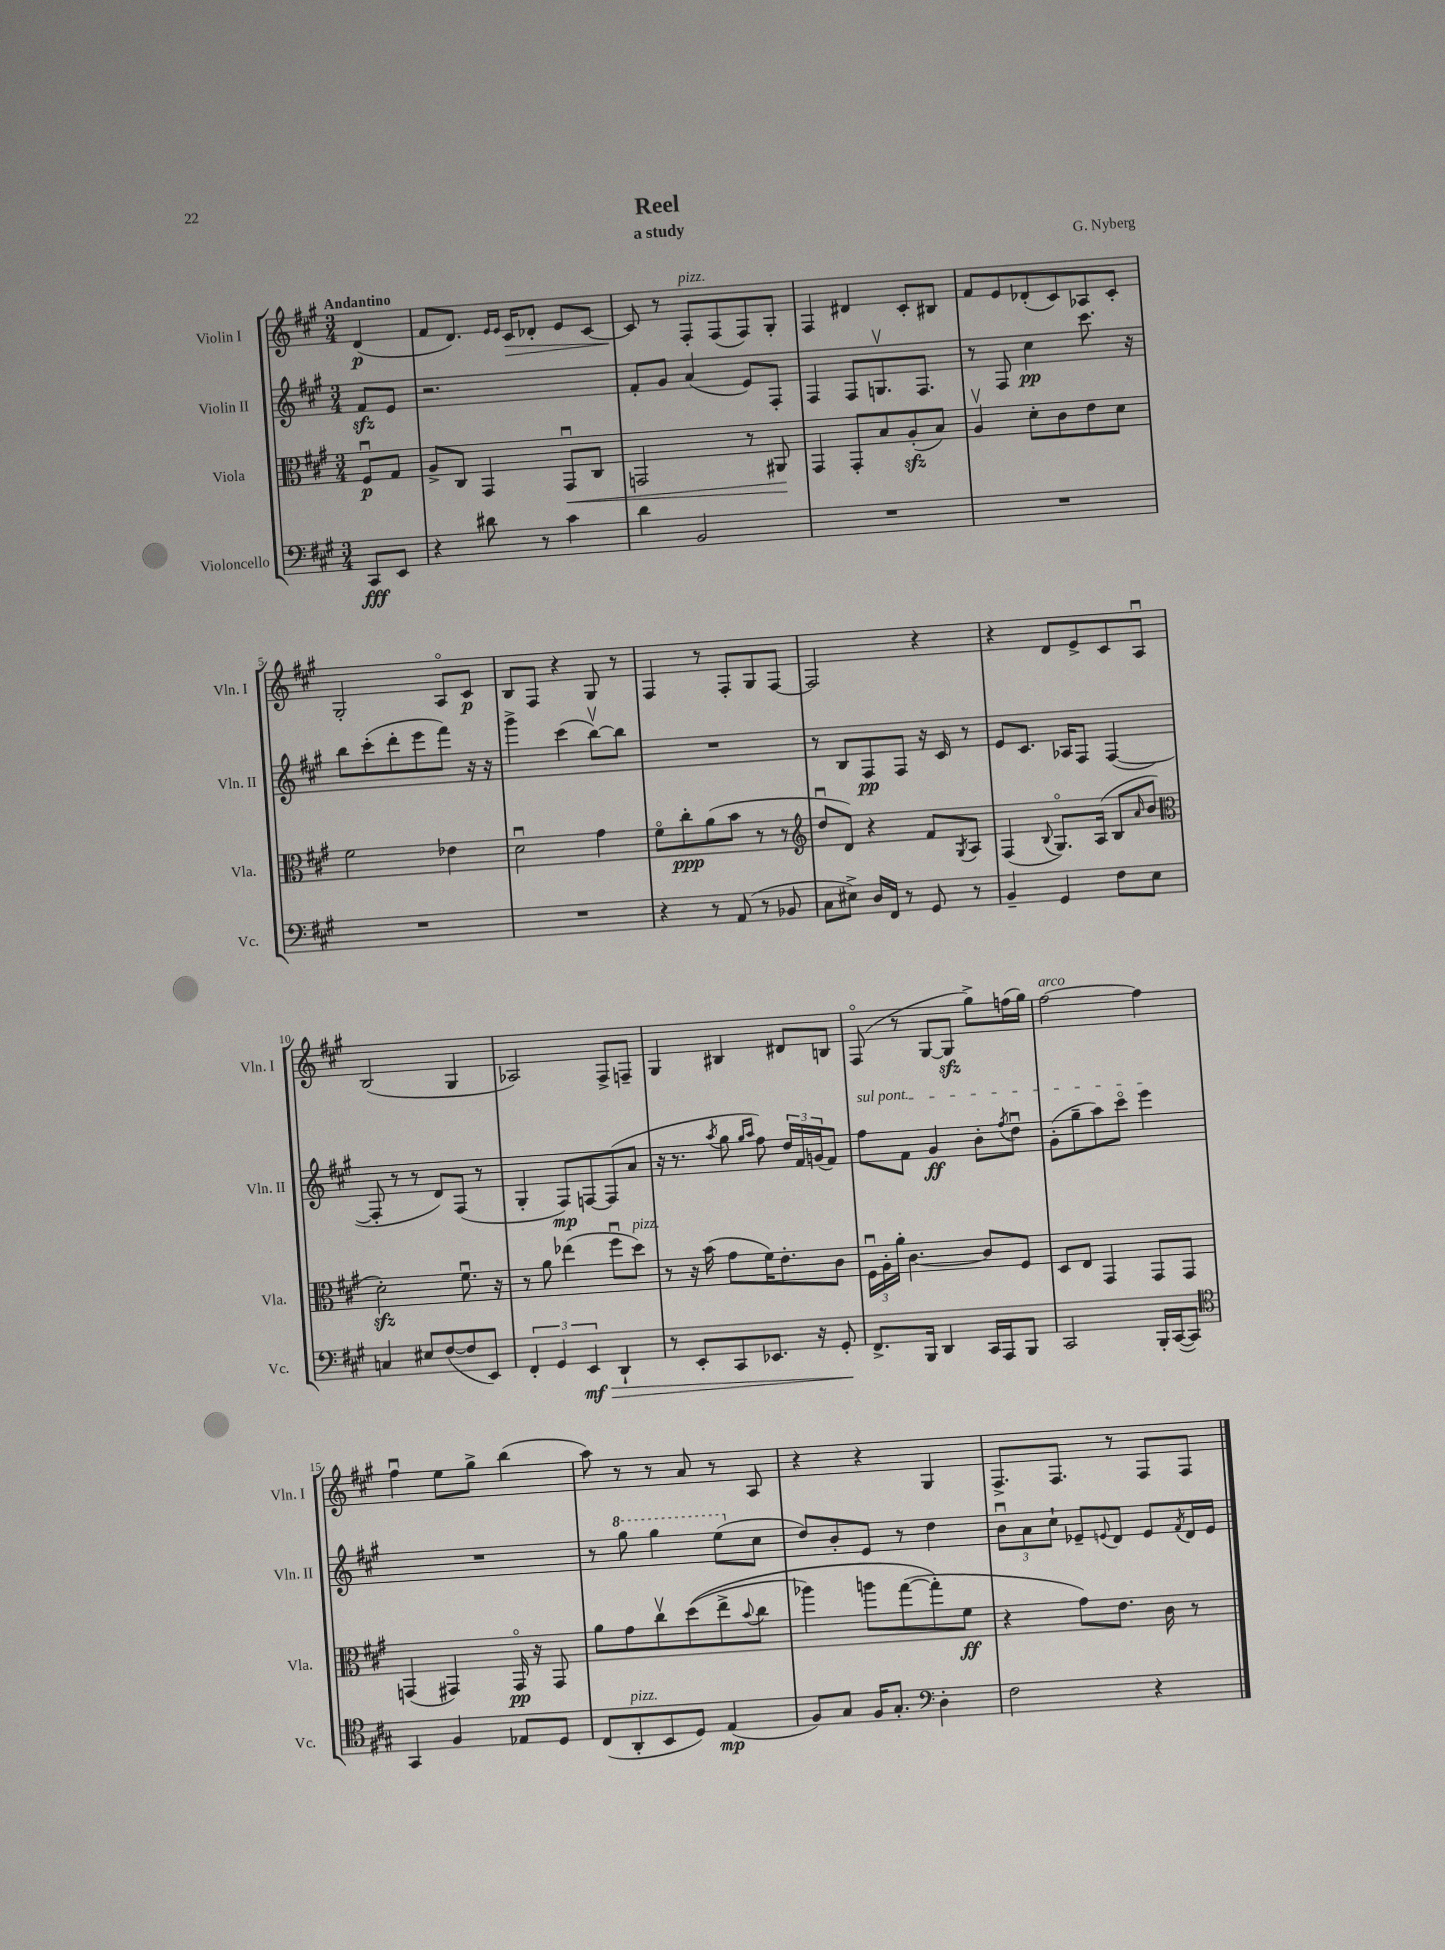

**kern	**kern	**kern	**kern
*staff4	*staff3	*staff2	*staff1
*clefF4	*clefC3	*clefG2	*clefG2
*k[f#c#g#]	*k[f#c#g#]	*k[f#c#g#]	*k[f#c#g#]
*M3/4	*M3/4	*M3/4	*M3/4
8CC#/L	8F#u/L	8f#/L	(4d/
8EE/J	8G#/J	8e/J	.
=	=	=	=
4r	8A^/L	2.r	8f#/L
.	8C#/J	.	8.d/J)
8d#\	4GG#/	.	.
.	.	.	16qqe/LL
.	.	.	16qqe/JJ
.	.	.	16c#/LK
8r	.	.	8d-'/J
4c#\	8GG#u/L	.	8e/L
.	8C#/J	.	[8c#/J
=	=	=	=
4d\	2GG/	8f#'/L	8c#/]
.	.	8g#/J	8r
2BB/	.	(4a/	8F#'/L
.	.	.	(8F#/
.	8r	8e/L)	8F#/)
.	8AA#/	8F#'/J	8G#'/J
=	=	=	=
2.r	4GG#/	4F#/	4F#/
.	8GG#'/L	8F#/L	4d#/
.	8B/	8.Gv/	.
.	(8A'/	.	8c#'/L
.	.	8.F#/J	.
.	8B/J)	.	8B#/J
=	=	=	=
2.r	4Av/	8r	8f#/L
.	.	8F#/	8e/
.	8d'\L	4cc#\	(8d-'/
.	8c#\	.	8c#/)
.	8e\	8.ccc#\	8A-/
.	8d\J	.	8c#'/J
.	.	16r	.
=	=	=	=
2.r	2f#\	8bb\L	2G#'/
.	.	(8ccc#'\	.
.	.	8ddd'\	.
.	.	8eee\	.
.	4e-\	8fff#\J)	8Ao/L
.	.	16r	8c#/J
.	.	16r	.
=	=	=	=
2.r	2du\	4ggg#^\	8B/L
.	.	.	8F#/J
.	.	(4ccc#\	4r
.	4g#\	[8bbv\L)	8G#/
.	.	8bb\]J	8r
=	=	=	=
4r	8f#o\L	2.r	4F#/
.	8cc#'\	.	.
8r	(8a\	.	8r
(8AA/	8b\J	.	8F#'/L
8r	8r	.	8G#/
8BB-/	8r	.	[8F#/J
=	=	=	=
*	*clefG2	*	*
8C#\L	8ddu/L	8r	2F#/]
8E#^\J)	8d/J)	8B/L	.
16D/LL	4r	8F#/	.
16FF#/JJ	.	.	.
8r	.	8F#/J	.
8GG#/	8f#/L	16r	4r
.	.	16c#/	.
.	8qG#/	.	.
8r	8A/J	8r	.
=	=	=	=
4BB~/	(4F#/	8e/L	4r
.	.	8.c#/J	.
.	8qqB/	.	.
4GG#/	8.G#o/L)	.	8d/L
.	.	16A-/LK	.
.	.	8F#/J	8e^/
.	(16A/Jk	.	.
8F#\L	8B/L	([4F#/	8c#/
.	16qqa/	.	.
8E\J	8b/J	.	8Au/J
=	=	=	=
*	*clefC3	*	*
4C/	2d'\)	8F#'/]	(2B/
.	.	8r	.
8E#/L	.	8r	.
([8F#/	.	8d/L)	.
8F#/]	8.f#u\	(8F#/J	4G#/
8EE/J)	.	8r	.
.	16r	.	.
=	=	=	=
6FF#'/	8r	4G#'/	2A-/)
.	8a\	.	.
6GG#/	.	.	.
.	(4ee-\	8F#/L)	.
6EE/	.	.	.
.	.	[8F/	.
4DD`/	8ff#u\L	(8F/]	8F#^/L
.	8dd\J)	8a/J	8F~/J
=	=	=	=
8r	8r	16r	4G#/
.	.	8.r	.
8EE'/L	16r	.	.
.	(16b\	.	.
.	.	8qaa/	.
8CC#/	8g#\L	8gg#\	4B#/
.	.	16qqgg#/LL	.
.	.	16qqaa/JJ	.
8.EE-/J	16f#\K)	8ff#\)	.
.	8.e'\	.	.
.	.	24dd/LL	8d#/L
.	.	24f#/	.
16r	.	.	.
.	.	(24g/J	.
8GG#'/	8c#\J	8f#/J)	8B/J
=	=	=	=
8.FF#^/L	24F#u\LL	8ff#\L	(8F#o/
.	24A'\	.	.
.	24a'\JJ	.	.
.	[4.c#\	8f#\J	8r
16BBB/Jk	.	.	.
4DD/	.	4g#/	[8G#/L
.	.	.	8G#/]J
16CC#/LL	8c#/]L	8b'\L	8gg#^\L)
16AAA/J	.	.	.
.	.	8qff#/	.
8BBB/J	8F#/J	8ddu\J	(16ff\L
.	.	.	16gg#\JJ)
=	=	=	=
2CC#/	8D/L	(8g#'\L	[2ff#\
.	8E/J	8gg#~\	.
.	4GG#/	8aa\)	.
.	.	8ccc#o\J	.
16BBB'/LL	8GG#/L	4eee\	4ff#\]
([16CC#/J	.	.	.
8CC#/]J)	8GG#/J	.	.
=	=	=	=
*clefC4	*	*	*
4GG#/	(4GG/	2.r	4ff#u\
4F#/	4GG#/)	.	8ee\L
.	.	.	8gg#^\J
8E-/L	16GG#o/	.	(4bb\
.	16r	.	.
8D/J	8GG#/	.	.
=	=	=	=
(8C#/L	8a\L	8r	8aa\)
8AA'/	8g#\	8ggg#\	8r
8BB/	8cc#v\	4ggg#\	8r
8D/J)	&((8dd\	.	8a/
(4E/	8ee^\	(8eee\L	8r
.	8qqb/	.	.
.	8cc#\J	8cc#\J	8A/
=	=	=	=
8F#/L)	4aa-\)	8dd/L)	4r
8G#/J	.	8b'/	.
16F#/LK	8aa\L	8e/J	4r
8.G#'/J	.	.	.
.	([8gg#\	8r	.
*clefF4	*	*	*
4D'\	8gg#'\]&)	4dd\	4G#/
.	8f#\J	.	.
=	=	=	=
2F#\	4r	12bu\L	8.F#^/L
.	.	12a\	.
.	.	12cc#`\J	.
.	.	.	8.F#/J
.	8g#\L)	8e-~/L	.
.	.	8qqe/	.
.	8.e\J	8d/J	8r
4r	.	8e/L	8F#/L
.	16c#\	.	.
.	.	8qf#/	.
.	8r	16d/L	8F#/J
.	.	16e/JJ	.
==	==	==	==
*-	*-	*-	*-
